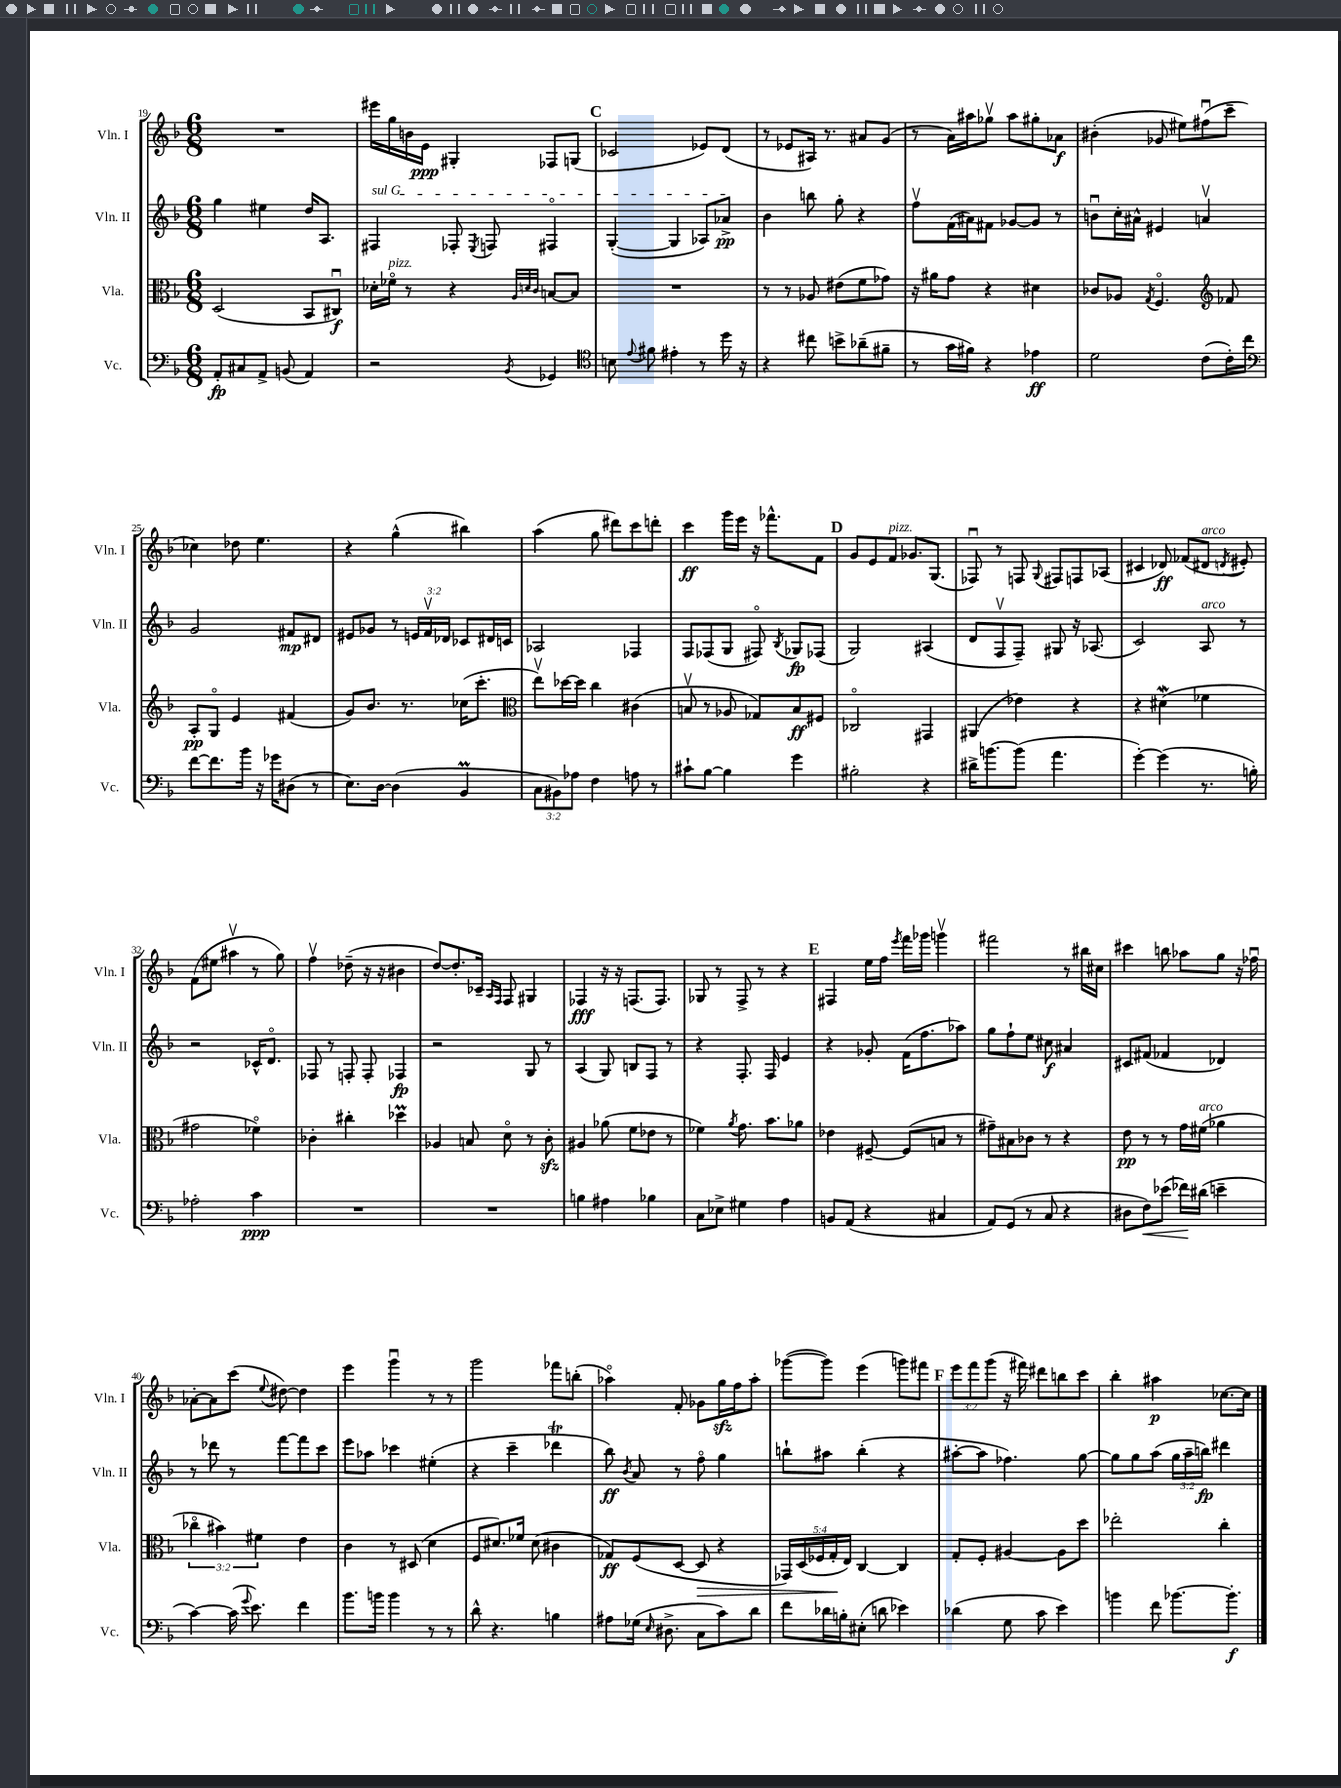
<<
\new StaffGroup <<
\new Staff = "s0" \with { instrumentName = "Vln. I" shortInstrumentName = "Vln. I" } {
    \clef treble \key f \major \numericTimeSignature \time 6/8 \override Staff.TupletNumber.text = #tuplet-number::calc-fraction-text
    \autoBeamOff R2. |
    eis'''16[ g''16 b'16 e'16]\ppp gis4-. fes8[ g8]( |
    \mark \markup { \bold "C" } ces'2 ees'8[) d'8]( |
    r8 ees'8[ ais16]) r8. ais'8[ g'8]( |
    r8 a'16[) ais''16 ges''8]\upbow ais''8[ gis''8-. aes'8]\f |
    bis'4-.( ges'8 eis''8[) fis''8\downbow( c'''8]-- |
    ces''4) des''8 e''4. |
    r4 g''4-^( bis''4) |
    a''4( g''8 dis'''8[) c'''8 d'''8]-. |
    c'''4\ff g'''16[ e'''16] r16 fes'''8.[-^ f'8] |
    \mark \markup { \bold "D" } g'8[ e'8 f'8]^\markup { \italic "pizz." } ges'8.[ g8.]( |
    fes8\downbow) r8 f8 \appoggiatura { g8 } fis8[ f8 aes8]( |
    cis'4 des'8\ff) fes'8[( dis'8]^\markup { \italic "arco" } \acciaccatura { d'8 } eis'8-.) |
    f'8[( eis''8] ais''4\upbow r8 g''8) |
    f''4\upbow des''8--( r16 r16 bis'4 |
    d''8[~) d''8.-. ces'16]-- \grace { a16[ f16] } f8 gis4 |
    fes4\fff r16 r16 f8.[( f8.]) |
    ges8 r8 f8-> r8 r4 |
    \mark \markup { \bold "E" } fis4 e''16[ f''16] \acciaccatura { e'''8 } f'''16[ ges'''16] g'''4\upbow |
    fis'''2 r8 bis''16[ cis''16] |
    cis'''4 b''8 aes''8[ g''8] r16 fes''16\downbow |
    aes'8[~-. aes'8 c'''8]( \appoggiatura { e''8 } dis''8~) dis''4 |
    e'''4 g'''4\downbow r8 r8 |
    g'''2 fes'''8[ b''8]-.( |
    aes''4\flageolet) f'8-. ges'8[ g''16\sfz f''16 aes''8]-. |
    ges'''8[~( ges'''8]) e'''4( g'''8[) fis'''8] |
    \mark \markup { \bold "F" } \tuplet 3/2 { e'''8[ f'''8 g'''8]( } r16 fis'''16) dis'''8[ b''8 c'''8] |
    bes''4-. ais''4\p ces''8.[~ ces''16] \bar "|." |
}
\new Staff = "s1" \with { instrumentName = "Vln. II" shortInstrumentName = "Vln. II" } {
    \clef treble \key f \major \numericTimeSignature \time 6/8 \override Staff.TupletNumber.text = #tuplet-number::calc-fraction-text
    \autoBeamOff g''4 eis''4 d''16[ a8.] |
    \once \override TextSpanner.bound-details.left.text = \markup { \italic "sul G" } fis4\startTextSpan fes8-. \acciaccatura { e8 } f8 fis4\flageolet |
    \mark \markup { \bold "C" } g4~-.( g4 aes8[) aes'8]->\pp\stopTextSpan |
    bes'4 b''8 g''8-. r4 |
    f''8[\upbow f'16( ais'16) fis'8] ges'8[~ ges'8] r8 |
    b'8[\downbow c''16-. ais'16]-^ eis'4 a'4\upbow |
    g'2 fis'8[\mp dis'8] |
    eis'8[ ges'8] r8 \tuplet 3/2 { e'16[ f'16\upbow des'16] } ces'8[ dis'16 c'16] |
    aes2 fes4 |
    f8[ fes8( g8] fis8\flageolet) \acciaccatura { bes8 } ges8[\fp fes8]( |
    \mark \markup { \bold "D" } g2) ais4( |
    d'8[ f8\upbow f8]--) gis8 r16 aes8.( |
    c'2) a8^\markup { \italic "arco" } r8 |
    r2 ces'16[-^ d'8.]\flageolet |
    fes8 r8 f8-. f8-. fes4\fp |
    r2 g8 r8 |
    a4( g8) b8[ f8] r8 |
    r4 f8.-. f16 e'4 |
    \mark \markup { \bold "E" } r4 ges'8-. f'16[( f''8. aes''8]) |
    g''8[ f''8-! e''8] cis''8\f ais'4 |
    cis'8[ fis'8]( fes'4 des'4) |
    r8 des'''8 r8 f'''8[~ f'''8 c'''8] |
    e'''8[ aes''8] ces'''4 eis''4-.( |
    r4 c'''4-- des'''4\trill |
    bes''8\ff) \acciaccatura { bes'8 } a'8 r8 f''8\flageolet g''4 |
    b''8[-! ais''8] b''4-.( r4 |
    \mark \markup { \bold "F" } ais''8[~-. ais''8] fes''4.) g''8~ |
    g''8[ g''8 a''8]( \tuplet 3/2 { g''16[ a''16-- b''16]\fp) } dis'''4 \bar "|." |
}
\new Staff = "s2" \with { instrumentName = "Vla." shortInstrumentName = "Vla." } {
    \clef alto \key f \major \numericTimeSignature \time 6/8 \override Staff.TupletNumber.text = #tuplet-number::calc-fraction-text
    \autoBeamOff d2( bes,8[ cis8]\downbow\f) |
    des'16[-. fes'16]\flageolet^\markup { \italic "pizz." } r8 r4 \grace { a32[ d'32 c'32] } b8[~ b8] |
    \mark \markup { \bold "C" } R2. |
    r8 r8 aes8 eis'8[( f'8 ges'8]) |
    r16 ais'16[ g'8] r4 dis'4 |
    ces'8[ aes8] \acciaccatura { g8 } f4.\flageolet \clef treble fes'8 |
    a8[-.\pp g8]\flageolet e'4 fis'4( |
    g'8[) bes'8.] r8. ces''16[( c'''8.]-. |
    \clef alto e''8[\upbow) des''16~ des''16] c''4 cis'4( |
    b8\upbow r8 aes8 ges8[) b8\ff fis8] |
    \mark \markup { \bold "D" } ces2\flageolet gis,4 |
    ais,4( ees'4) r4 |
    r4 dis'4\mordent( fes'4 |
    gis'2 fes'4\flageolet) |
    ces'4-. cis''4-. des''4\prall |
    aes4 b8 d'8\flageolet r8 c'8-.\sfz |
    ais4 aes'8( f'8[ ees'8] r8 |
    fes'4) \acciaccatura { a'8 } g'8. bes'8.[ aes'8] |
    \mark \markup { \bold "E" } ees'4 fis8~-- fis8[( b8] r8 |
    gis'8[--) bis8 ces'8] r8 r4 |
    e'8\pp r8 r8 g'16[ fis'16]^\markup { \italic "arco" }( aes'4 |
    \tuplet 3/2 { ces''4\flageolet bis'4) fis'4 } e'4 |
    c'4 r8 dis8( d'4 |
    f8[ dis'8.) fes'16] dis'8( cis'4 |
    ges8[\ff) f8( d8]~ d8\> r4 |
    \tuplet 5/4 { ges,16[) d16( fes16 g16-.\! e16]) } c4~ c4 |
    \mark \markup { \bold "F" } g8[-. f8]-. ais4~ ais8[ d''8] |
    ees''2-. c''4-. \bar "|." |
}
\new Staff = "s3" \with { instrumentName = "Vc." shortInstrumentName = "Vc." } {
    \clef bass \key f \major \numericTimeSignature \time 6/8 \override Staff.TupletNumber.text = #tuplet-number::calc-fraction-text
    \autoBeamOff a,8[-.\fp cis8 a,8]-> b,8( a,4) |
    r2 \acciaccatura { bes,8 } ges,4 |
    \mark \markup { \bold "C" } \clef tenor b8 \appoggiatura { e'8 } fis'8 eis'4-. r8 d''16 r16 |
    r4 cis''8 b'8[-> aes'8--( fis'8]-- |
    r8 g'16[ fis'16]) r4 ees'4\ff |
    d'2 c'8[( c'16-.) c''16] |
    \clef bass f'8[~ f'8. bes'16] r16 ges'16[ dis8]( r8 |
    e8.[) d16]~ d4( bes,4\prall |
    \tuplet 3/2 { c8[ bis,8) aes8] } f4 a8 r8 |
    cis'8[-! bes8]~ bes4 g'4 |
    \mark \markup { \bold "D" } bis2-. r4 |
    dis'16[-> b'8.~ b'8]( a'4. |
    g'4~-.) g'4( r8. b16-.) |
    aes2-. c'4\ppp |
    R2. |
    R2. |
    b4 ais4 bes4 |
    c8[ ees8]-> gis4 a4 |
    \mark \markup { \bold "E" } b,8[ a,8]( r4 cis4 |
    a,8[) g,8]( r8 c8 r4 |
    dis8[ f8\<) ees'8]( fes'16[\!) dis'16]( e'4-- |
    c'4~) c'16( \appoggiatura { g'8 } e'8.) f'4 |
    bes'8.[ b'16] b'4 r8 r8 |
    d'8-^ r4. b4 |
    ais8[ ges16]( \grace { e16 } dis8.-> c8[ c'8) d'8] |
    f'8[ des'16 b16-. eis8]-.( d'8 ees'4) |
    \mark \markup { \bold "F" } des'4( g8 c'8 e'4) |
    b'4 f'8 bes'8.[~ bes'8.]-.\f \bar "|." |
}
>>
>>
\layout { \context { \Score currentBarNumber = #19 } }
